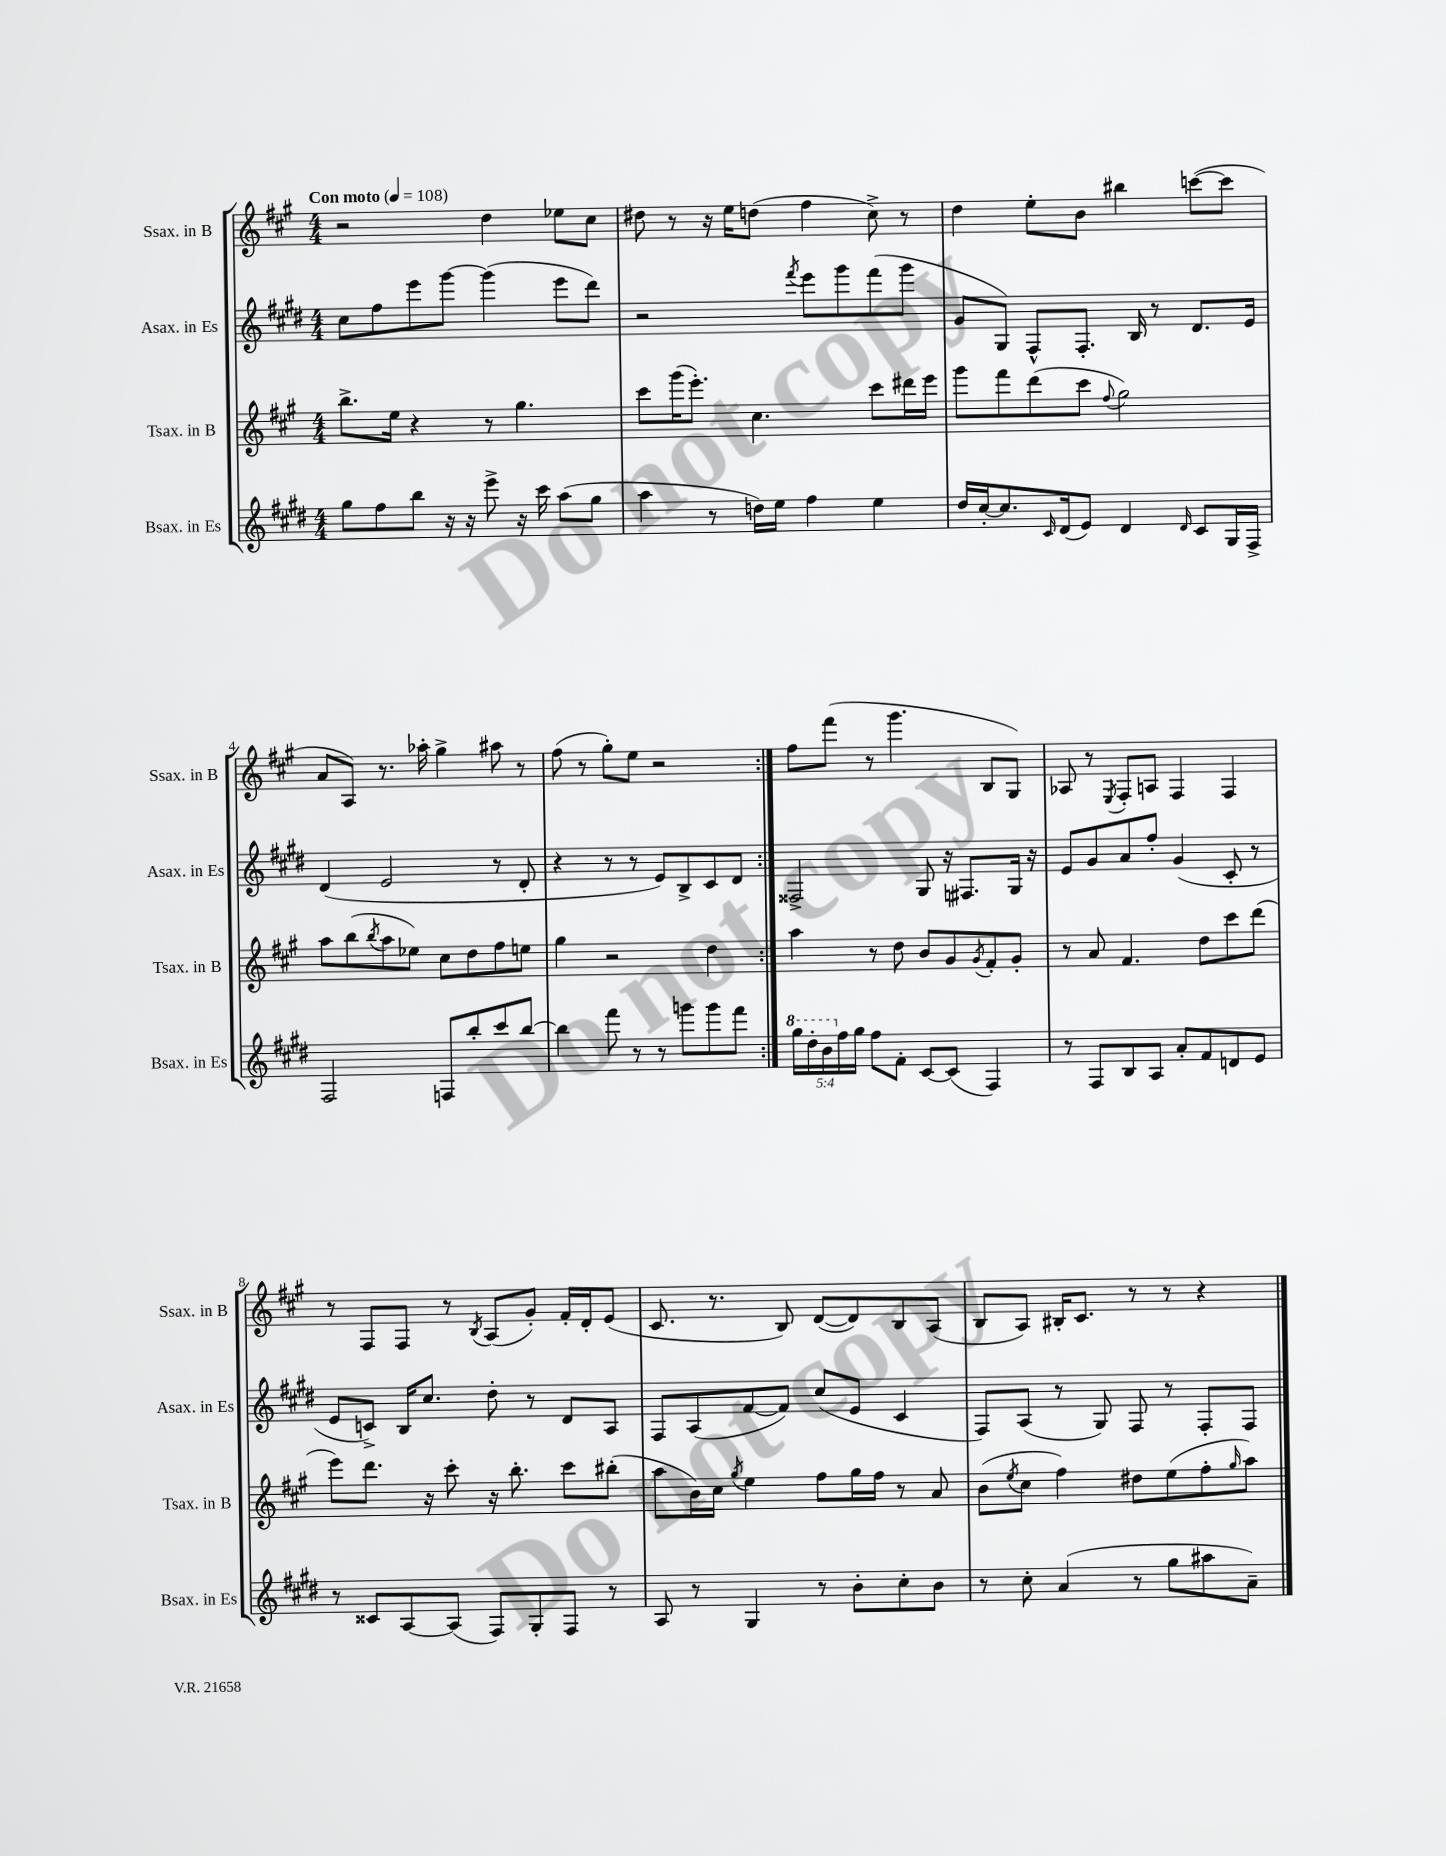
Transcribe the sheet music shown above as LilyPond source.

<<
\new StaffGroup <<
\new Staff = "s0" \with { instrumentName = "Ssax. in B" shortInstrumentName = "Ssax. in B" } {
    \clef treble \key a \major \numericTimeSignature \time 4/4 \tempo "Con moto" 4 = 108
    \repeat volta 2 { r2 d''4 ees''8 cis''8 |
    dis''8 r8 r16 e''16 d''8( fis''4 cis''8->) r8 |
    d''4 e''8-. b'8 bis''4 c'''8~( c'''8 |
    a'8 a8) r8. aes''16-. gis''4-> ais''8 r8 |
    fis''8( r8 gis''8-.) e''8 r2 | }
    fis''8 fis'''8( r8 gis'''4. b8 gis8) |
    aes8 r8 \acciaccatura { e8 } fis8-. a8 fis4 fis4 |
    r8 fis8 fis8 r8 \acciaccatura { b8 } a8( gis'8-.) fis'16-. d'16-. e'8( |
    cis'8. r8. b8) d'8~( d'8) b8 a8( |
    b8 a8) bis16-. cis'8. r8 r8 r4 \bar "|." |
}
\new Staff = "s1" \with { instrumentName = "Asax. in Es" shortInstrumentName = "Asax. in Es" } {
    \clef treble \key e \major \numericTimeSignature \time 4/4
    \repeat volta 2 { cis''8 fis''8 e'''8 gis'''8~ gis'''4( e'''8 dis'''8) |
    r2 \acciaccatura { fis'''8 } e'''8 gis'''8 fis'''8( gis'''8 |
    gis'8 gis8) fis8-^ fis8.-. b16 r8 dis'8. e'16 |
    dis'4( e'2 r8 dis'8-. |
    r4 r8 r8 e'8) b8-> cis'8 dis'8 | }
    fisis2-> gis8 r16 fis8. gis16 r16 |
    e'8 gis'8 a'8 fis''8-. gis'4( cis'8-. r8 |
    e'8 c'8->) b16 cis''8. dis''8-. r8 dis'8 a8 |
    fis8 a8( fis'8~ fis'8) cis''8( e'8 cis'4 |
    fis8) a8( r8 gis8) fis8 r8 fis8-. fis8 \bar "|." |
}
\new Staff = "s2" \with { instrumentName = "Tsax. in B" shortInstrumentName = "Tsax. in B" } {
    \clef treble \key a \major \numericTimeSignature \time 4/4
    \repeat volta 2 { b''8.-> e''16 r4 r8 gis''4. |
    cis'''8 gis'''16( e'''8.-.) cis''4. cis'''8 dis'''16 e'''16 |
    gis'''8 fis'''8 d'''8( cis'''8 \appoggiatura { fis''8 } gis''2) |
    a''8 b''8( \acciaccatura { b''8 } a''8 ees''8) cis''8 d''8 fis''8 e''8 |
    gis''4 r2 d''4 | }
    a''4 r8 d''8 b'8 gis'8 \acciaccatura { gis'8 } fis'8-. gis'8-. |
    r8 a'8 fis'4. d''8 cis'''8 d'''8( |
    e'''8) d'''8. r16 cis'''8-. r16 b''8.-. cis'''8 bis''8-.( |
    a''8 b'16) cis''16 \acciaccatura { gis''8 } e''4 fis''8 gis''16 fis''16 r8 a'8 |
    b'8( \acciaccatura { e''8 } cis''8 fis''4) dis''8 e''8( fis''8-. \grace { gis''16 } a''8) \bar "|." |
}
\new Staff = "s3" \with { instrumentName = "Bsax. in Es" shortInstrumentName = "Bsax. in Es" } {
    \clef treble \key e \major \numericTimeSignature \time 4/4 \override Staff.TupletNumber.text = #tuplet-number::calc-fraction-text
    \repeat volta 2 { gis''8 fis''8 b''8 r16 r16 e'''8-> r16 cis'''16 a''8( gis''8 |
    a''4 r8 d''16) e''16 fis''4 e''4 |
    dis''16 cis''16~-. cis''8. \grace { cis'16 } dis'16( e'8) dis'4 \grace { dis'16 } cis'8 gis16 fis16-> |
    fis2 f8 b''8-. cis'''8 b''8~ |
    b''4 fis'''8 r8 r8 g'''8 g'''8 fis'''8 | }
    \tuplet 5/4 { \ottava #1 gis'''16 dis'''16-. b''16 \ottava #0 fis''16 gis''16 } fis''8 fis'8-. cis'8~ cis'8( fis4) |
    r8 fis8 b8 a8 a'8-. fis'8 d'8 e'8 |
    r8 cisis'8 a8~ a8( fis8) gis8-. fis8 r8 |
    a8 r8 gis4 r8 b'8-. cis''8-. b'8 |
    r8 cis''8-. a'4( r8 gis''8 ais''8 a'8--) \bar "|." |
}
>>
>>
